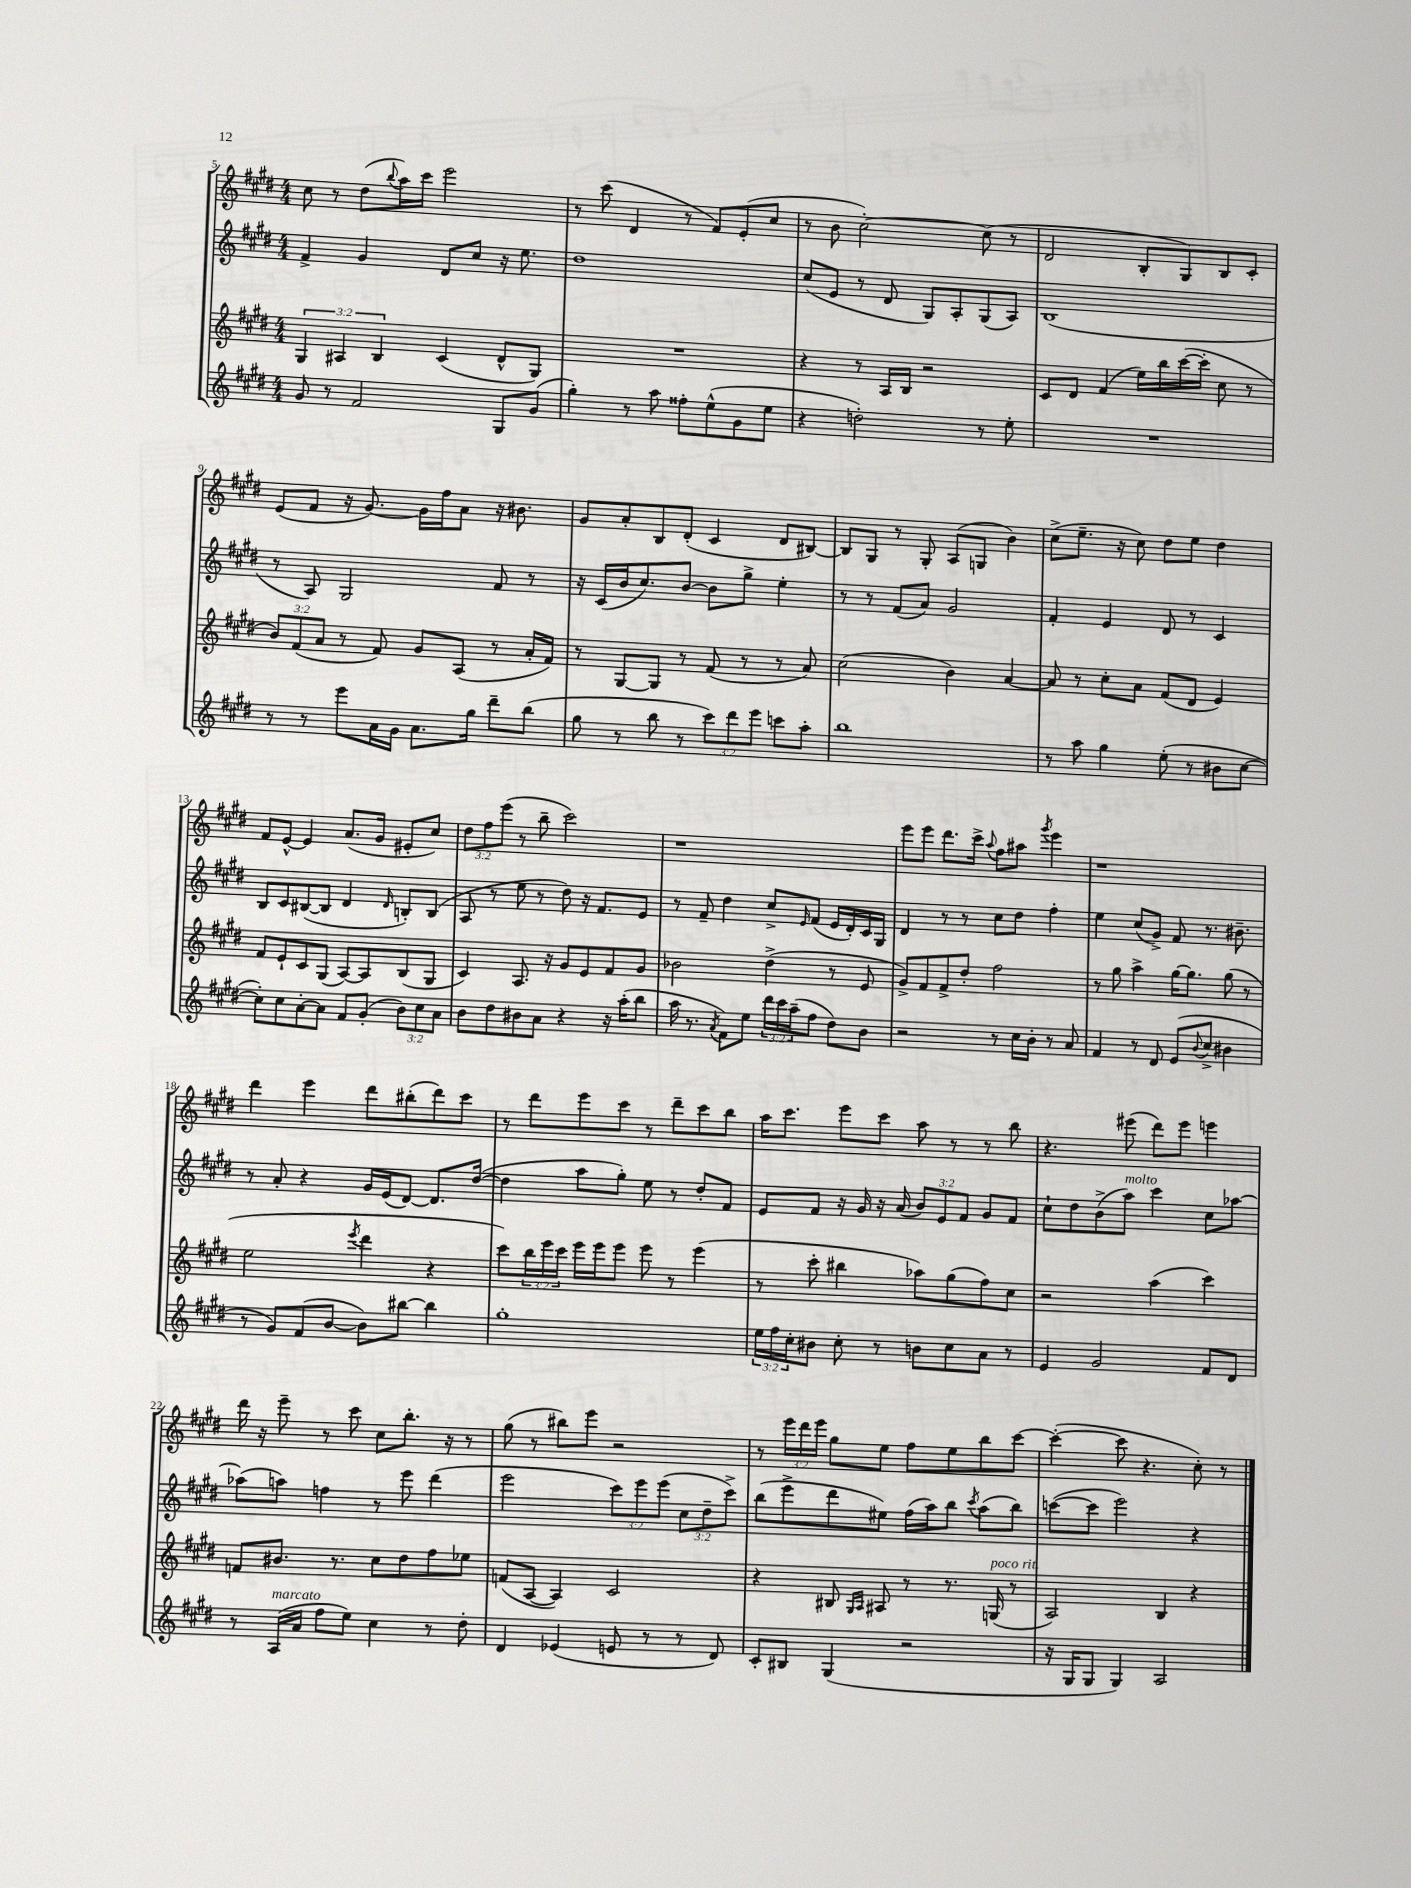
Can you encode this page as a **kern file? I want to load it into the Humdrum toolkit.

**kern	**kern	**kern	**kern
*part4	*part3	*part2	*part1
*staff4	*staff3	*staff2	*staff1
*clefG2	*clefG2	*clefG2	*clefG2
*k[f#c#g#d#]	*k[f#c#g#d#]	*k[f#c#g#d#]	*k[f#c#g#d#]
*M4/4	*M4/4	*M4/4	*M4/4
=5	=5	=5	=5
8g#/	6G#/	4f#^/	8cc#\
8r	.	.	8r
.	6A#X/	.	.
2f#/	.	4g#/	(8dd#\L
.	6B/	.	.
.	.	.	8qqbb/
.	.	.	16aa\L)
.	.	.	16ccc#\JJ
.	(4c#/	8d#/L	2eee\
.	.	8cc#/J	.
8G#/L	8d#^^/L	16r	.
.	.	8.ee\	.
(8g#/J	8G#/J)	.	.
=6	=6	=6	=6
4gg#'\)	1r	1dd#	8r
.	.	.	(8ccc#\
8r	.	.	4d#/
8aa\	.	.	.
8ff##X'\L	.	.	8r
(8ee^^\	.	.	8f#/L)
8g#\	.	.	(8e'/
8ee\J	.	.	8cc#/J
=7	=7	=7	=7
4r	4r	(8cc#/L	8r
.	.	8e/J	8b\
2ddn'\)	8r	8r	[2cc#'\)
.	16A/LL	8d#/	.
.	16B/JJ	.	.
.	2r	8G#/L)	.
.	.	8A'/	.
8r	.	(8G#/	(8cc#\]
8ee'\	.	8A/J)	8r
=8	=8	=8	=8
1r	8c#/L	(1B	2d#/
.	8d#/J	.	.
.	(4f#/	.	.
.	16ee\LL)	.	8B'/L
.	16bb\	.	.
.	([16ccc#\	.	8G#/)
.	16ccc#'\JJ]	.	.
.	8cc#\	.	8B/
.	8r	.	8c#'/J
!!LO:LB:g=z
=9	=9	=9	=9
8r	12b/L)	8r	(8e/L
.	(12f#/	.	.
8r	.	8A/)	8f#/J
.	12a/J	.	.
8eee\L	8r	2G#/	16r
.	.	.	[8.g#/)
16a\L	8f#/)	.	.
16g#\JJ	.	.	.
8.a\L	8g#/L	.	16g#\LL]
.	.	.	16ff#\J
.	(8A/J	.	8a\J
16gg#\Jk	.	.	.
8ddd#~\L	8r	8f#/	16r
.	.	.	8.b#X\
(8bb\J	16a'/LL	8r	.
.	16f#/JJ)	.	.
=10	=10	=10	=10
8gg#\	8r	16r	8g#/L
.	.	(16c#/LL	.
8r	[8G#/L	16b/J	8a'/
.	.	8.cc#/)	.
8bb\	8G#/J]	.	8B/
8r	8r	[8b/J	(8d#'/J
12ccc#\L)	(8f#/	8b\L]	4c#/
12ddd#\	.	.	.
.	8r	8gg#^\J	.
12eee\J	.	.	.
8cccn\L	8r	4ee'\	8d#/L
8aa'\J	8a/)	.	[8B#X/J)
=11	=11	=11	=11
1bb	(2cc#\	8r	8B#/L]
.	.	8r	8G#/J
.	.	(8f#/L	8r
.	.	8a/J)	8G#'/
.	4b\)	2g#/	(8A/L
.	.	.	8Gn/J
.	[4a/	.	4b\)
=12	=12	=12	=12
8r	8a/]	4f#'/	(8cc#^\L
8aa\	8r	.	8.ee~\J
4gg#\	8cc#'\L	4e/	.
.	.	.	16r
.	8a\J	.	8cc#\)
(8ee'\	(8f#/L	8d#/	8dd#\L
8r	8d#/J	8r	8ee\J
8b#X\L	4e/)	4c#/	4dd#\
[8cc#\J	.	.	.
!!LO:LB:g=z
=13	=13	=13	=13
8cc#'\L])	8f#/L	8B/L	8f#/L
8cc#\	8e`/	8c#/	[8e^^/J
[8a'\	8c#/	([8B#X/	4e/]
8a\J]	(8G#/J	8B#/J]	.
8f#/L	[8A/L)	4d#/	(8.a/L
(8g#'/J	8A/]	.	.
.	.	.	16g#/Jk
.	.	16qqd#/	.
12b\L)	(8B/	8Bn'/L)	8e#X'/L
12cc#\	.	.	.
.	8G#/J	(8B/J	8cc#/J)
12a\J	.	.	.
=14	=14	=14	=14
8b\L	4c#/)	8A/	12dd#\L
.	.	.	12ff#\
8dd#\	.	8r	.
.	.	.	(12eee\J
8b#X\	8.A/	8ee\	8r
8a\J	.	8r	8bb~\
.	16r	.	.
4r	8g#/L	8dd#\)	2ccc#\)
.	8e/	16r	.
.	.	8.f#/L	.
16r	8f#/	.	.
(16aa'\KL	.	.	.
8bb\J	8g#/J	8e/J	.
=15	=15	=15	=15
16aa\	2b-X\	8r	1r
8.r	.	.	.
.	.	8f#~/	.
8qa/	.	.	.
8f#\L)	.	4dd#\	.
8ee\J	.	.	.
24ddd#\LL	(4dd#^\	8cc#^/L	.
24ccc#\	.	.	.
(24aa~\J	.	.	.
.	.	16qqe/	.
8ff#\J	.	(8f#/J	.
8dd#\L)	8r	16e/LL	.
.	.	16d#'/)	.
8b\J	8e/	16c#/	.
.	.	16G#/JJ	.
=16	=16	=16	=16
2r	8g#^/L)	4d#/	8eee\L
.	8f#/	.	8eee\J
.	8f#^/	8r	8.ddd#\L
.	8dd#'/J	8r	.
.	.	.	16ccc#^\Jk
.	.	.	8qqaa/
8r	2ff#\	8cc#\L	8ff#\L
16cc#\LL	.	8dd#\J	8aa#X\J
16b'\JJ	.	.	.
.	.	.	8qggg#/
8r	.	4ff#'\	4eee\
8a/	.	.	.
=17	=17	=17	=17
4f#/	8r	4ee\	1r
.	8gg#\	.	.
8r	4aa^\	(8cc#/L	.
8d#/	.	8g#^/J)	.
(8e/L	[16gg#\KL	8f#/	.
.	8.gg#\J]	.	.
8qqb/	.	.	.
8cc#^/J	.	8.r	.
4b#X\	(8gg#\	.	.
.	.	8.b#X~\	.
.	8r	.	.
!!LO:LB:g=z
=18	=18	=18	=18
8r	2ee\	8r	4ddd#\
8g#/L)	.	8a'/	.
(8f#/	.	4r	4eee\
[8b/J	.	.	.
.	8qeee/	.	.
8b\L])	4ddd#\	16g#/LL	8ddd#\L
.	.	(16e/J	.
[8bb#X\J	.	[8d#/J)	(8bb#X'\
4bb#\]	4r	8.d#/L]	8ddd#\)
.	.	.	8ccc#\J
.	.	([16dd#/Jk	.
=19	=19	=19	=19
1gg#'	8ccc#\L)	4dd#\]	8r
.	24bb\L	.	8ddd#\L
.	24eee\	.	.
.	24ccc#\JJ	.	.
.	16eee\LL	8aa\L	8eee\
.	16eee\J	.	.
.	8eee\J	8gg#'\J)	8ccc#\J
.	8eee\	8ee\	8r
.	8r	8r	8ddd#~\L
.	(4eee\	8dd#'/L	8ccc#\
.	.	8f#/J	8bb\J
=20	=20	=20	=20
24ee\LL	8r	8e/L	16aa\KL
24ff#\	.	.	.
.	.	.	8.ccc#\J
24cc#'\J	.	.	.
8b#X\J	8ccc#'\	8f#/J	.
8cc#'\	4bb#X\	16r	8eee\L
.	.	16g#/	.
8r	.	16r	8ccc#\J
.	.	(16a/	.
8bn\L	8aa-X\L)	12b/L)	8aa\
.	.	12e/	.
8cc#\	(8gg#\	.	8r
.	.	12f#/J	.
8a\J	8ff#\)	8g#/L	8r
8r	8cc#\J	8f#/J	8bb\
=21	=21	=21	=21
4e/	2r	8cc#`\L	4.r
.	.	8dd#\	.
2g#/	.	(8b^\	.
!	!	!LO:TX:a:i:t=molto	!
.	.	8aa\J)	(8eee#X\
.	(4aa\	4ccc#\	8ddd#\L)
.	.	.	8eee#\J
8f#/L	4ccc#\)	8cc#\L	4eeen\
8d#/J	.	[8aa-X\J	.
!!LO:LB:g=z
=22	=22	=22	=22
8r	8fn/L	(8aa-X\L]	16ddd#\
.	.	.	16r
!LO:TX:a:i:t=marcato	!	!	!
(16A/LL	8.b#X/J	8aan\J)	8eee~\
16a/JJ	.	.	.
8ff#\L	.	4ffn\	8r
.	8.r	.	.
8ee\J)	.	.	8ccc#\
4cc#\	8cc#\L	8r	8cc#\L
.	8dd#\	8eee\	8.bb'\J
8r	8ff#\	(4ddd#\	.
.	.	.	16r
8dd#'\	8ee-X\J	.	8r
=23	=23	=23	=23
4d#/	(8fn/L	2eee\	(8gg#\
.	[8A/J	.	8r
(4e-X/	4A/])	.	8bb#X\L)
.	.	.	8eee\J
8en/	2c#/	12ccc#\L)	2r
.	.	12eee\	.
8r	.	.	.
.	.	(12eee\J	.
8r	.	12cc#\L	.
.	.	12dd#~\	.
8d#/)	.	.	.
.	.	12ccc#^\J)	.
=24	=24	=24	=24
8c#'/L	4r	(8bb\L	8r
8B#X/J	.	8eee^\	24eee\LL
.	.	.	24ddd#\
.	.	.	24eee\JJ
(4G#/	8B#X/	8ddd#\	8gg#\L
.	16qqG#/LL	.	.
.	16qqA/JJ	.	.
.	8A#X/	8ee#X\J)	8ee\J
2r	8r	(16ff#\LL	8ff#\L
.	.	16aa\J)	.
.	8.r	8bb\J	8ee\
.	.	8qccc#/	.
.	.	(8aa\L	8bb\
!	!LO:TX:a:i:t=poco rit.	!	!
.	(16Gn/	.	.
.	8r	8bb\J)	[8ccc#\J
=25	=25	=25	=25
16r	2A/)	([8cccn\L	(4ccc#'\_
16G#/KL	.	.	.
8G#/J	.	8ccc\J]	.
4G#/)	.	2eee\)	8ccc#\]
.	.	.	4.r
2A/	4B/	.	.
.	4r	4r	8cc#'\)
.	.	.	8r
==	==	==	==
*-	*-	*-	*-
